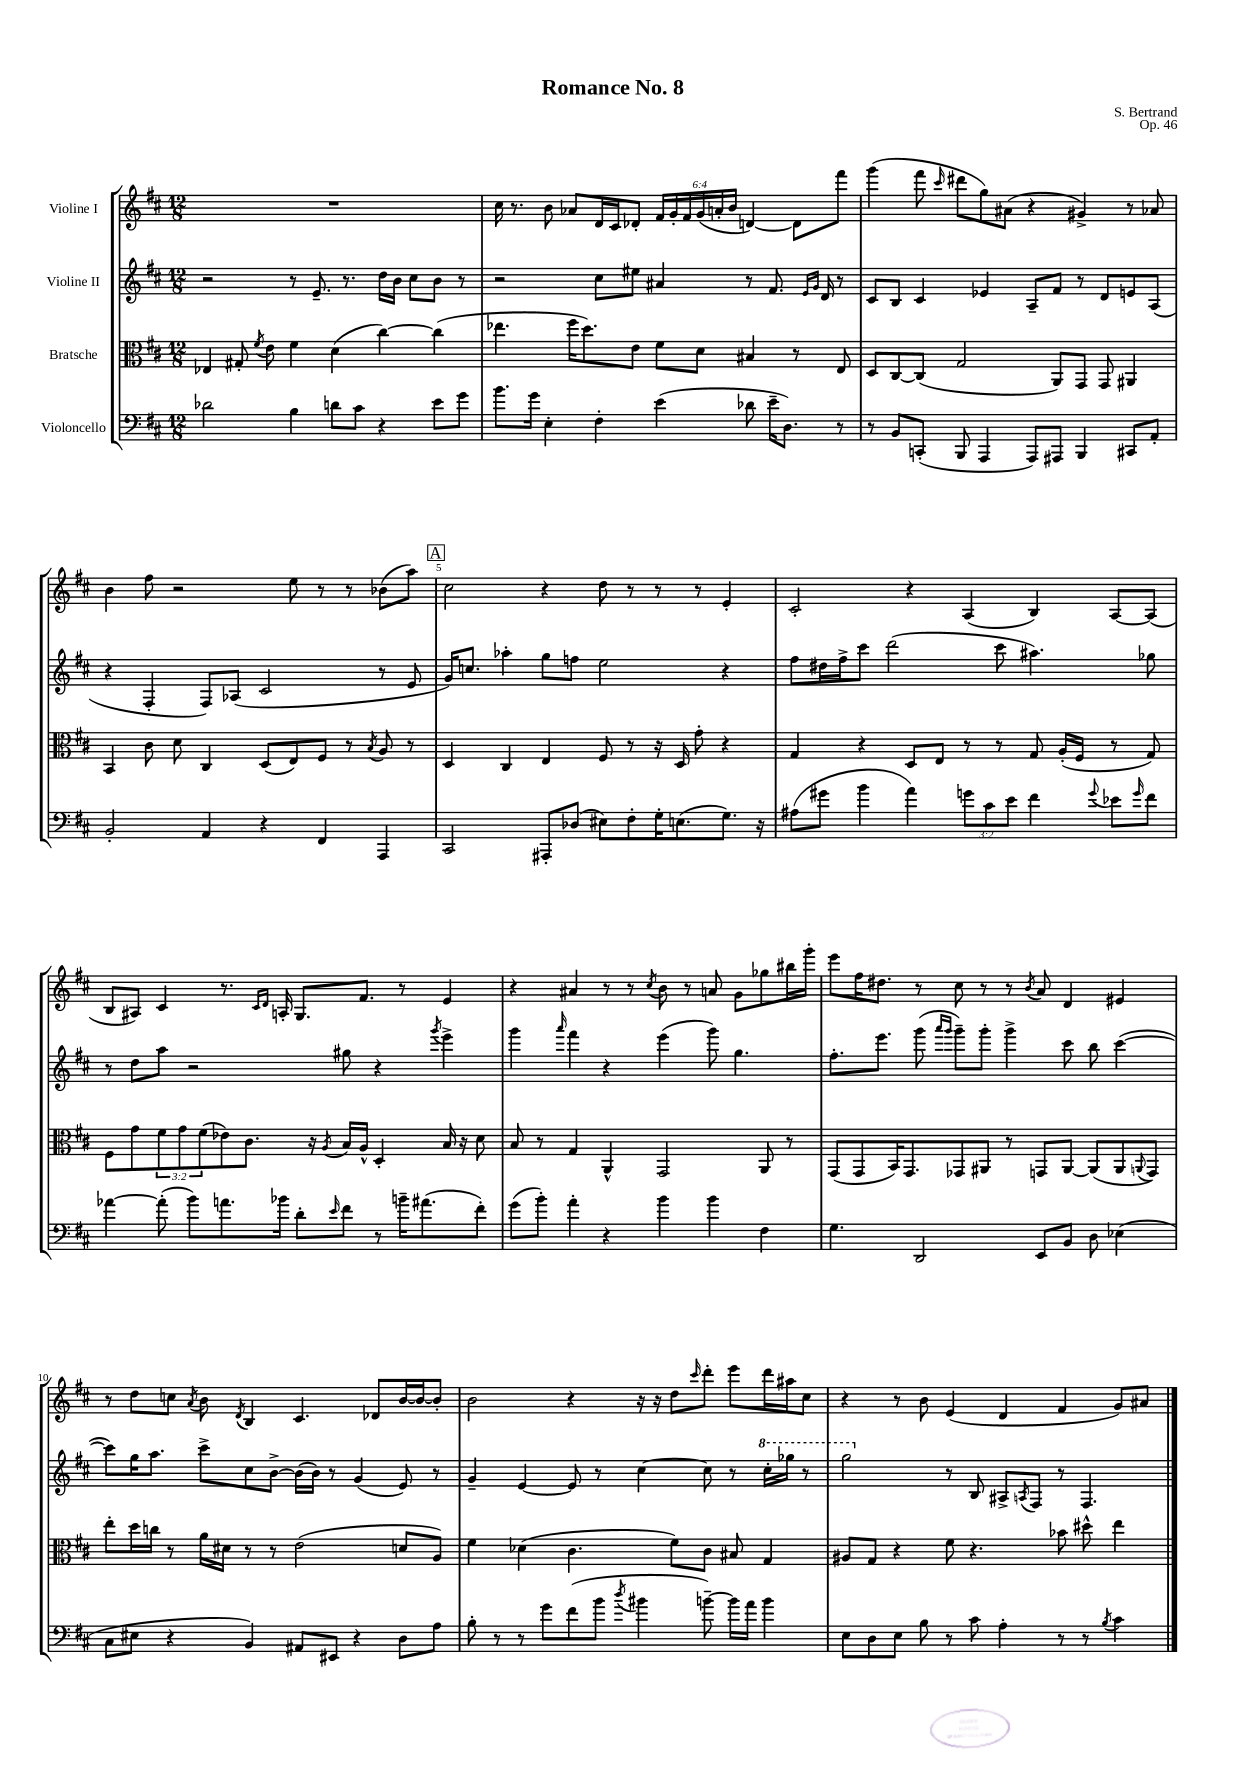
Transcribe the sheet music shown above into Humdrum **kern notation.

**kern	**kern	**kern	**kern
*staff4	*staff3	*staff2	*staff1
*clefF4	*clefC3	*clefG2	*clefG2
*k[f#c#]	*k[f#c#]	*k[f#c#]	*k[f#c#]
*M12/8	*M12/8	*M12/8	*M12/8
2d-	4E-	2r	1.r
.	8G#'	.	.
.	8qf#	.	.
.	8e	.	.
4B	4f#	8r	.
.	.	8.e~	.
8d	(4d	.	.
.	.	8.r	.
8c#	.	.	.
4r	[4cc#)	16dd	.
.	.	16b	.
.	.	8cc#	.
8e	(4cc#]	8b	.
8g	.	8r	.
=	=	=	=
8.b	4.ee-	2r	16cc#
.	.	.	8.r
16g	.	.	.
4E'	.	.	8b
.	16ff#	.	8a-
.	8.dd)	.	.
4F#'	.	8cc#	16d
.	.	.	16c#
.	8e	8ee#	8d-'
(4e	8f#	4a#	24f#
.	.	.	24g'
.	.	.	24f#
.	8d	.	(24g
.	.	.	24a'
.	.	.	24b
8d-	4B#	8r	[4d)
16e~	.	8.f#	.
8.D)	.	.	.
.	8r	.	8d]
.	.	16qqe	.
.	.	16qqg	.
.	.	16d	.
8r	8E	8r	8fff#
=	=	=	=
8r	8D	8c#	(4ggg
8BB	[8C#	8B	.
(8CC'	(8C#]	4c#	8fff#
.	.	.	16qqccc#
8BBB	2G	.	8ddd#
4AAA	.	4e-	8gg)
.	.	.	(8a#
8AAA)	.	8A~	4r
8AAA#	8AA)	8f#	.
4BBB	8GG	8r	4g#^)
.	8GG	8d	.
8CC#	4AA#	8e	8r
8AA'	.	(8A	8a-
=	=	=	=
2BB'	4BB	4r	4b
.	8c#	4F#'	8ff#
.	8d	.	2r
4AA	4C#	8F#)	.
.	.	(8A-	.
4r	(8D	2c#	.
.	8E)	.	8ee
4FF#	8F#	.	8r
.	8r	.	8r
.	8qB	.	.
4AAA	8A	8r	(8b-
.	8r	8e	8aa)
=	=	=	=
2CC#	4D	16g)	2cc#
.	.	8.cc	.
.	4C#	4aa-'	.
8AAA#'	4E	8gg	4r
(8D-	.	8ff	.
8E#)	8F#	2ee	8dd
8F#'	8r	.	8r
16G'	16r	.	8r
(8.E	16D	.	.
.	8g'	.	8r
8.G)	4r	4r	4e'
16r	.	.	.
=	=	=	=
(8A#	4G	8ff#	2c#'
8g#	.	16dd#	.
.	.	16ff#^	.
4b	4r	8ccc#	.
.	.	(2ddd	.
4a)	8D	.	4r
.	8E	.	.
12g	8r	.	(4A
12c#	.	.	.
.	8r	8ccc#	.
12e	.	.	.
4f#	8G	4.aa#)	4B)
.	(16A'	.	.
.	16F#	.	.
8qqg	.	.	.
8e-	8r	.	[8A
16qqg	.	.	.
8f#	8G)	8gg-	(8A]
=	=	=	=
[4a-	8F#	8r	8B
.	8g	8dd	8A#)
(8a-']	12f#	8aa	4c#
.	12g	.	.
8b)	.	2r	.
.	(12f#	.	.
8.a	8e-)	.	8.r
.	8.c#	.	.
.	.	.	16qqc#
.	.	.	16qqd
16b-	.	.	16A'
8d'	.	.	8.G
.	16r	.	.
16qqe	8qA	.	.
8f#	16B	8gg#	.
.	16A^^	.	8.f#
8r	4D'	4r	.
16b~	.	.	8r
(8.a#	.	.	.
.	.	8qggg	.
.	16B	4eee^	4e
.	16r	.	.
8f#')	8d	.	.
=	=	=	=
(8g	8B	4ggg	4r
8b')	8r	.	.
.	.	16qqaaa	.
4a'	4G	4fff#	4a#
4r	4AA^^	4r	8r
.	.	.	8r
.	.	.	8qcc#
4b	2GG	(4eee	8b
.	.	.	8r
4b	.	8ggg)	8a
.	.	4.gg	8g
4F#	8AA	.	8gg-
.	8r	.	16bb#
.	.	.	16ggg'
=	=	=	=
4.G	(8GG	8.ff#'	8eee
.	8GG	.	16ff#
.	.	8.eee	8.dd#
.	16BB)	.	.
.	8.GG	.	.
2DD	.	(8ggg	8r
.	.	16qqaaa	.
.	.	16qqggg	.
.	8GG-	8ggg~)	8cc#
.	8AA#	8ggg'	8r
.	8r	4ggg^	8r
.	.	.	8qb
8EE	8GG	.	8a
8BB	[8AA#	8ccc#	4d
8D	(8AA#]	8bb	.
(4E-	8AA#	([4ccc#	4e#
.	8qqAA	.	.
.	8GG)	.	.
=	=	=	=
8C#	8ee'	8ccc#])	8r
8E#	16dd	16gg	8dd
.	16cc	8.aa	.
4r	8r	.	8cc
.	.	.	8qa
.	16a	8ccc#^	8b
.	16d#	.	.
.	.	.	8qd
4BB)	8r	8cc#	4B
.	8r	[8b^	.
8AA#	(2e	(16b]	4.c#
.	.	16b)	.
8EE#	.	8r	.
4r	.	(4g	.
.	.	.	8d-
8D	8d	8e)	[16b
.	.	.	16b_
8A	8A)	8r	8b']
=	=	=	=
8B'	4f#	4g~	2b
8r	.	.	.
8r	(4d-	[4e	.
8g	.	.	.
(8f#	4.c#	8e]	4r
8b	.	8r	.
8qdd	.	.	.
4b#	.	[4cc#	16r
.	.	.	16r
.	8f#)	.	8dd
.	.	.	16qqccc#
[8b~)	8c#	8cc#]	8ddd'
16b]	8B#	8r	8eee
16a	.	.	.
4b	4G	16ccc#'	16ddd
.	.	16ggg-	16aa#
.	.	8r	8cc#
=	=	=	=
8E	8A#	2ggg	4r
8D	8G	.	.
8E	4r	.	8r
8B	.	.	8b
8r	8f#	8r	(4e
8c#	4.r	8B	.
4A'	.	8A#^	4d
.	.	8qA	.
.	.	8F#	.
8r	8b-	8r	4f#
8r	8dd#^^	4.F#	.
8qB	.	.	.
4c#	4ee	.	8g)
.	.	.	8a#
==	==	==	==
*-	*-	*-	*-
